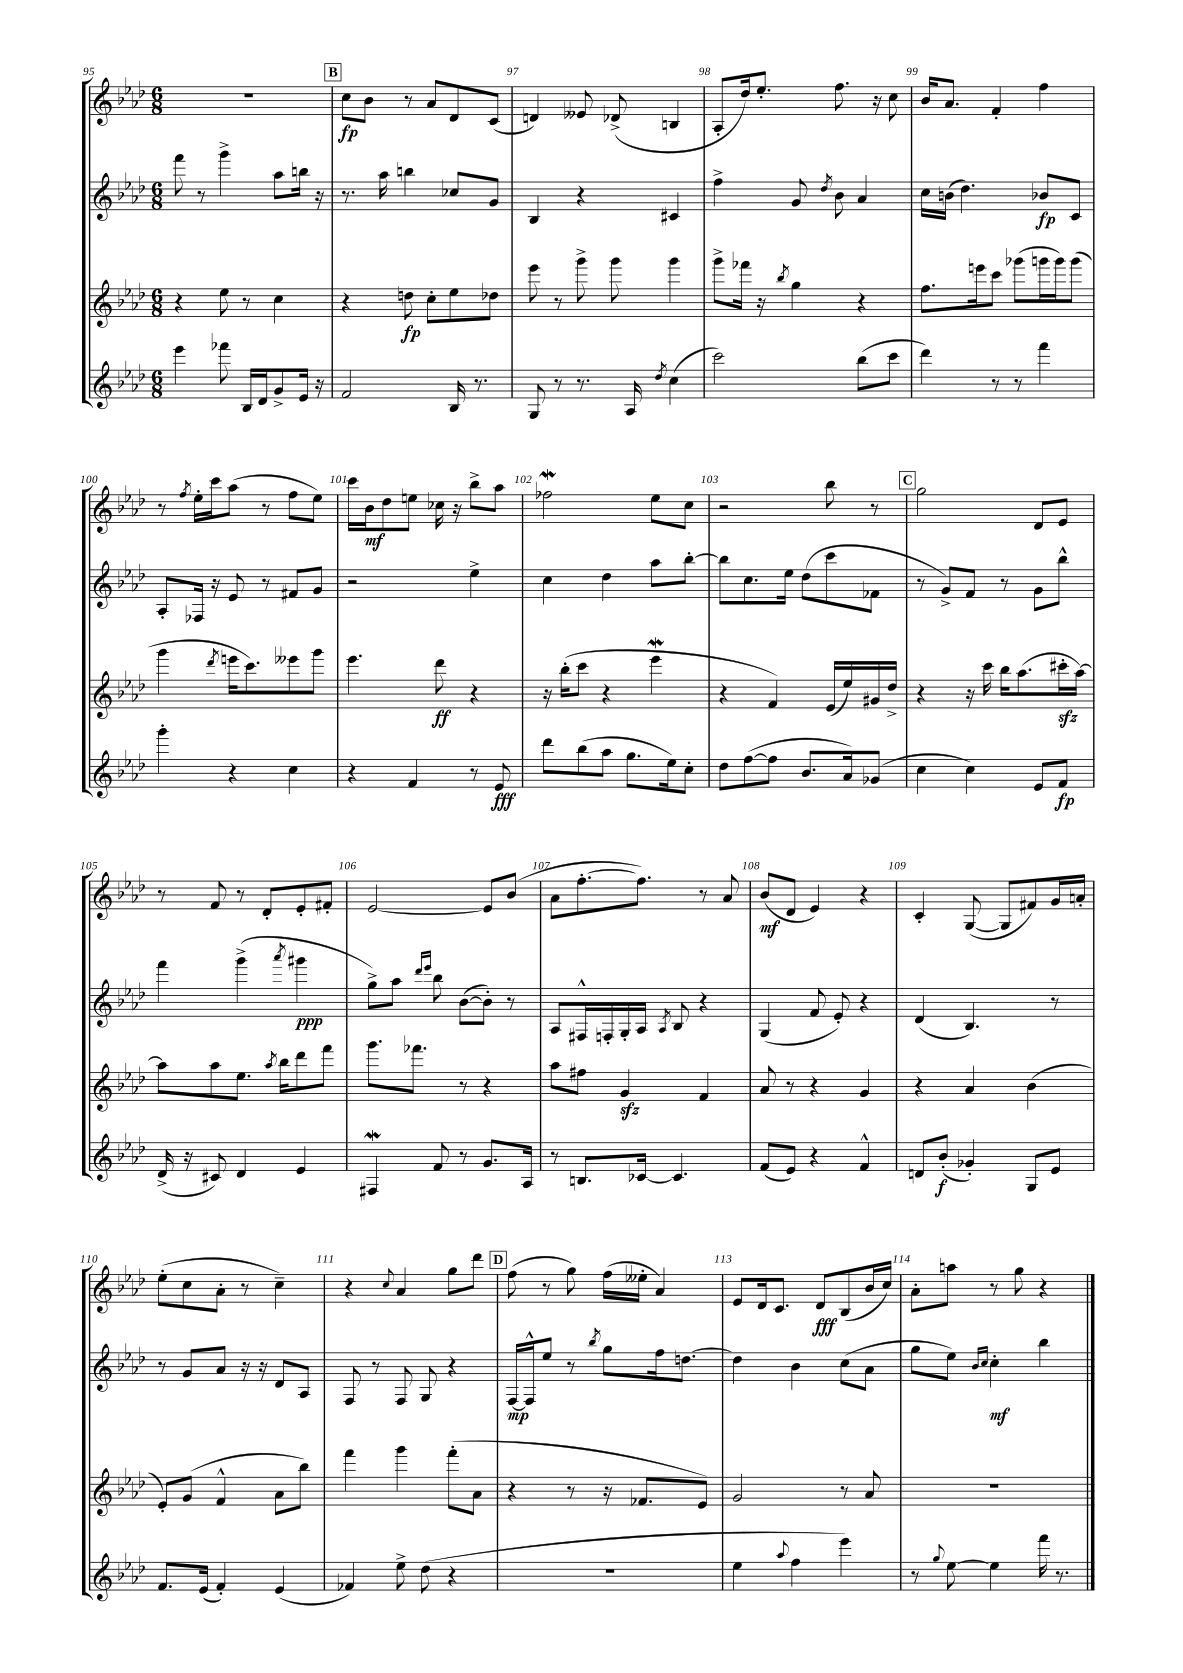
<<
\new StaffGroup <<
\new Staff = "s0" {
    \clef treble \key aes \major \numericTimeSignature \time 6/8
    R2. |
    \mark \markup { \box "B" } c''8\fp bes'8 r8 aes'8 des'8 c'8( |
    d'4) eeses'8 des'8->( b4 |
    aes8-. des''16) ees''8.-. f''8. r16 c''8 |
    bes'16 aes'8. f'4-. f''4 |
    r8 \acciaccatura { f''8 } ees''16-. c'''16 aes''8( r8 f''8 ees''8) |
    c'''16 bes'16\mf des''8 e''8 ces''16 r16 bes''8-> aes''8 |
    fes''2\mordent ees''8 c''8 |
    r2 bes''8 r8 |
    \mark \markup { \box "C" } g''2 des'8 ees'8 |
    r8 f'8 r8 des'8-. ees'8-. fis'8-. |
    ees'2~ ees'8 bes'8( |
    aes'8 f''8.~-. f''8.) r8 aes'8 |
    bes'8\mf( des'8 ees'4) r4 |
    c'4-. g8~( g8 fis'8) g'16 a'16-. |
    ees''8-.( c''8 aes'8-. r8 c''4--) |
    r4 \appoggiatura { c''8 } aes'4 g''8 des'''8 |
    \mark \markup { \box "D" } f''8( r8 g''8) f''16( eeses''16-. aes'4) |
    ees'8 des'16 c'8. des'8\fff bes8( bes'16 c''16) |
    aes'8-. a''8 r8 g''8 r4 \bar "|." |
}
\new Staff = "s1" {
    \clef treble \key aes \major \numericTimeSignature \time 6/8
    f'''8 r8 g'''4-> aes''8 b''16 r16 |
    \mark \markup { \box "B" } r8. aes''16 b''4 ces''8 g'8 |
    bes4 r4 cis'4 |
    f''4-> g'8 \acciaccatura { des''8 } bes'8 aes'4 |
    c''16 b'16( des''4.) bes'8\fp c'8 |
    aes8-. fes16 r16 ees'8 r8 fis'8 g'8 |
    r2 ees''4-> |
    c''4 des''4 aes''8 bes''8~-. |
    bes''8 c''8. ees''16 des''8( c'''8 fes'8 |
    \mark \markup { \box "C" } r8 g'8->) f'8 r8 g'8 bes''8-^ |
    f'''4 g'''4->( \acciaccatura { aes'''8 } gis'''4\ppp |
    g''8->) aes''8 \grace { des'''16 ees'''16 } bes''8 bes'8~( bes'8-.) r8 |
    aes8 fis16-^ f16-. g16-. aes16 \acciaccatura { aes8 } bes8 r4 |
    g4( f'8 ees'8-.) r4 |
    des'4( bes4.) r8 |
    r8 g'8 aes'8 r16 r16 des'8 aes8 |
    f8 r8 f8 g8 r4 |
    \mark \markup { \box "D" } f16~\mp f16-^ ees''8 r8 \acciaccatura { bes''8 } g''8 f''16 d''8.~ |
    d''4 bes'4 c''8( aes'8 |
    g''8 ees''8) \grace { bes'16 c''16 } c''4-.\mf bes''4 \bar "|." |
}
\new Staff = "s2" {
    \clef treble \key aes \major \numericTimeSignature \time 6/8
    r4 ees''8 r8 c''4 |
    \mark \markup { \box "B" } r4 d''8\fp c''8-. ees''8 des''8 |
    ees'''8 r8 g'''8-> g'''8 g'''4 |
    g'''8-> fes'''16 r16 \acciaccatura { bes''8 } g''4 r4 |
    f''8. e'''16 c'''8 ges'''8( g'''16 g'''16) g'''8( |
    g'''4 \acciaccatura { des'''8 } e'''16 c'''8.) eeses'''8 g'''8 |
    ees'''4. des'''8\ff r4 |
    r16 bes''16-.( c'''8 r4 ees'''4\mordent |
    r4 f'4) ees'16( ees''16) gis'16 des''16-> |
    \mark \markup { \box "C" } r4 r16 c'''16 bes''16 aes''8.( cis'''16-.\sfz aes''16~) |
    aes''8 aes''8 ees''8. \acciaccatura { aes''8 } bes''16 des'''8 f'''8 |
    g'''8. fes'''8. r8 r4 |
    aes''8 fis''8 g'4\sfz f'4 |
    aes'8 r8 r4 g'4 |
    r4 aes'4 bes'4( |
    ees'8-.) g'8( f'4-^ aes'8 bes''8) |
    f'''4 g'''4 f'''8-.( aes'8 |
    \mark \markup { \box "D" } r4 r8 r16 fes'8. ees'8) |
    g'2 r8 aes'8 |
    r2. \bar "|." |
}
\new Staff = "s3" {
    \clef treble \key aes \major \numericTimeSignature \time 6/8
    ees'''4 fes'''8 bes16 des'16 g'8-> ees'16 r16 |
    \mark \markup { \box "B" } f'2 bes16 r8. |
    g8 r8 r8. aes16 \acciaccatura { des''8 } c''4( |
    c'''2) bes''8( c'''8 |
    des'''4) r8 r8 f'''4 |
    g'''4-. r4 c''4 |
    r4 f'4 r8 ees'8\fff |
    des'''8 bes''8( aes''8 g''8. ees''16) c''8-. |
    des''8 f''8~( f''8 bes'8. aes'16) ges'8( |
    \mark \markup { \box "C" } c''4 c''4) ees'8 f'8\fp |
    des'16->( r16 cis'8) des'4 ees'4 |
    fis4\mordent f'8 r8 g'8. aes16 |
    r8 b8. ces'16~ ces'4. |
    f'8( ees'8) r4 f'4-^ |
    d'8 bes'8-.\f( ges'4-.) g8 ees'8 |
    f'8. ees'16( f'4-.) ees'4( |
    fes'4) ees''8-> des''8( r4 |
    \mark \markup { \box "D" } R2. |
    ees''4 \appoggiatura { aes''8 } f''4 ees'''4) |
    r8 \appoggiatura { g''8 } ees''8~ ees''4 f'''16 r8. \bar "|." |
}
>>
>>
\layout { \context { \Score currentBarNumber = #95 \override BarNumber.break-visibility = ##(#f #t #t) barNumberVisibility = #all-bar-numbers-visible } }
